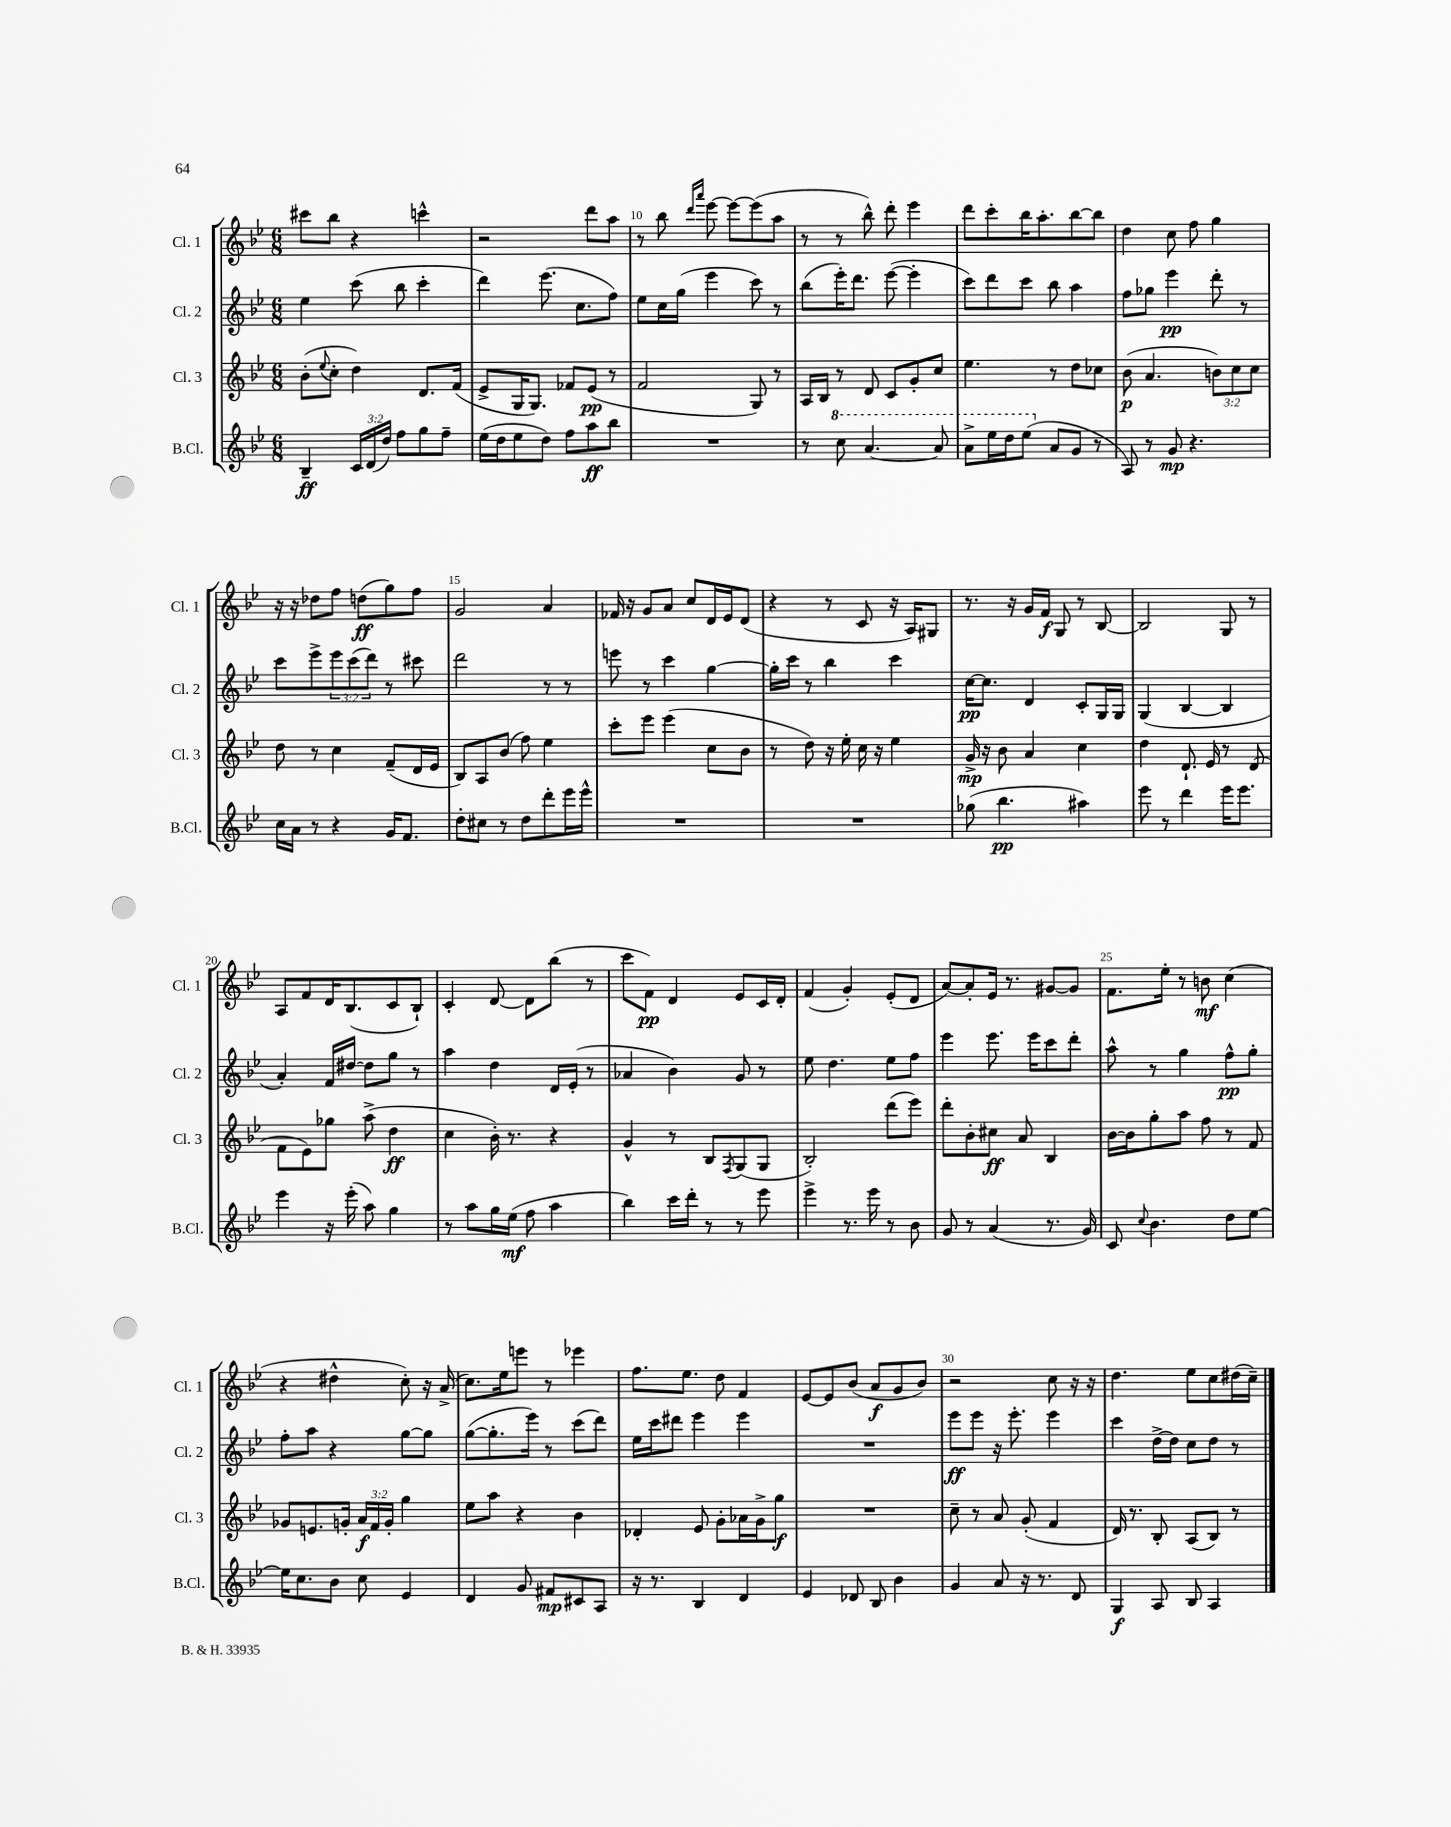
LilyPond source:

<<
\new StaffGroup <<
\new Staff = "s0" \with { instrumentName = "Cl. 1" shortInstrumentName = "Cl. 1" } {
    \clef treble \key bes \major \numericTimeSignature \time 6/8
    cis'''8 bes''8 r4 c'''4-^ |
    r2 d'''8 a''8 |
    r8 bes''8 \grace { d'''16 a'''16 } ees'''8~ ees'''8~ ees'''8( a''8 |
    r8 r8 bes''8-^) d'''8-. ees'''4 |
    d'''8 c'''8-. bes''16 a''8.-. bes''8~ bes''8 |
    d''4 c''8 f''8 g''4 |
    r16 r16 des''8 f''8 d''8\ff( g''8) f''8 |
    g'2 a'4 |
    fes'16 r16 g'8 a'8 c''8 d'16 ees'16 d'8( |
    r4 r8 c'8 r16 a16) gis8 |
    r8. r16 g'16 f'16\f g8 r8 bes8~ |
    bes2 g8 r8 |
    a8 f'8 d'16 bes8.( c'8 bes8-!) |
    c'4-. d'8~ d'8 bes''8( r8 |
    c'''8 f'8\pp) d'4 ees'8 c'16 d'16-. |
    f'4( g'4-.) ees'8-.( d'8 |
    a'8~) a'8-. ees'16 r8. gis'8~ gis'8 |
    f'8. ees''16-. r8 b'8\mf c''4( |
    r4 dis''4-^ c''8-.) r16 a'16->( |
    c''8.) ees''16 e'''8 r8 ees'''4 |
    f''8. ees''8. d''8 f'4 |
    ees'8~ ees'8 bes'8( a'8\f g'8 bes'8) |
    r2 c''8 r16 r16 |
    d''4. ees''8 c''8 dis''16( c''16--) \bar "|." |
}
\new Staff = "s1" \with { instrumentName = "Cl. 2" shortInstrumentName = "Cl. 2" } {
    \clef treble \key bes \major \numericTimeSignature \time 6/8 \override Staff.TupletNumber.text = #tuplet-number::calc-fraction-text
    ees''4 c'''8( bes''8 c'''4-. |
    d'''4) ees'''8.( c''8. f''8) |
    ees''8 c''16 g''16( ees'''4 c'''8) r8 |
    bes''8( ees'''16-.) d'''8. ees'''8~( ees'''4-. |
    c'''8) d'''8 c'''8 bes''8 a''4 |
    f''8 ges''8 ees'''4\pp d'''8-. r8 |
    c'''8 ees'''8-> \tuplet 3/2 { ees'''8 c'''8( d'''8) } r8 cis'''8 |
    d'''2 r8 r8 |
    e'''8 r8 c'''4 g''4~ |
    g''16-. c'''16 r8 bes''4 c'''4 |
    c''16~\pp c''8. d'4 c'8-. g16 g16 |
    g4( bes4~ bes4 |
    a'4-.) f'16 dis''16~ dis''8 g''8 r8 |
    a''4 d''4 d'16 ees'16-.( r8 |
    aes'4 bes'4) g'8 r8 |
    ees''8 d''4. ees''8 f''8 |
    ees'''4 ees'''8. ees'''16 c'''8 d'''8-. |
    a''8-^ r8 g''4 f''8-^\pp g''8-. |
    f''8-. a''8 r4 g''8~ g''8 |
    g''8~( g''8.-. ees'''16) r8 c'''8( d'''8) |
    ees''16 c'''16 dis'''8 ees'''4 ees'''4 |
    R2. |
    ees'''8\ff ees'''8 r16 ees'''8.-. ees'''4 |
    c'''4 d''16~-> d''16 c''8 d''8 r8 \bar "|." |
}
\new Staff = "s2" \with { instrumentName = "Cl. 3" shortInstrumentName = "Cl. 3" } {
    \clef treble \key bes \major \numericTimeSignature \time 6/8 \override Staff.TupletNumber.text = #tuplet-number::calc-fraction-text
    bes'8-.( \appoggiatura { ees''8 } c''8-. d''4) d'8. f'16( |
    ees'8-> g16 g8.) fes'8 ees'8\pp( r8 |
    f'2 g8) r8 |
    a16 bes16 r8 d'8 c'8 g'8-. c''8 |
    ees''4. r8 d''8 ces''8 |
    bes'8\p( a'4. \tuplet 3/2 { b'8) c''8 c''8 } |
    d''8 r8 c''4 f'8--( d'16 ees'16 |
    bes8) a8 bes'8( f''8) ees''4 |
    c'''8-. ees'''8 ees'''4( c''8 bes'8 |
    r8 d''8) r16 ees''16-. c''16 r16 ees''4 |
    g'16->\mp r16 bes'8 a'4 c''4 |
    d''4 d'8.-! ees'16 r8 d'8( |
    f'8 ees'8) ges''8 a''8->( d''4\ff |
    c''4 bes'16-.) r8. r4 |
    g'4-^ r8 bes8 \acciaccatura { f8 } g8( g8 |
    bes2-.) d'''8( ees'''8) |
    d'''8-. bes'8-. cis''8\ff a'8 bes4 |
    bes'16~ bes'16 g''8-. a''8 f''8 r8 f'8 |
    ges'8 e'8. g'16-. \tuplet 3/2 { a'16\f f'16 g'16-. } g''4 |
    ees''8 a''8 r4 bes'4 |
    des'4-. ees'8 g'8-. aes'16 g'16-> g''8\f |
    R2. |
    c''8-- r8 a'8 g'8-.( f'4 |
    d'16) r8. bes8-. a8( bes8) r8 \bar "|." |
}
\new Staff = "s3" \with { instrumentName = "B.Cl." shortInstrumentName = "B.Cl." } {
    \clef treble \key bes \major \numericTimeSignature \time 6/8 \override Staff.TupletNumber.text = #tuplet-number::calc-fraction-text
    bes4--\ff \tuplet 3/2 { c'16 d'16( d''16) } f''8 g''8 f''8-- |
    ees''16( d''16 ees''8 d''8) f''8 a''8\ff bes''8 |
    R2. |
    r8 \ottava #1 c'''8 a''4.~ a''8 |
    a''8-> ees'''16 d'''16 ees'''8( \ottava #0 a'8 g'8 r8 |
    a8) r8 g'8\mp r4. |
    c''16 a'16 r8 r4 g'16 f'8. |
    d''8-. cis''8 r8 d''8 d'''8-. ees'''16 ees'''16-^ |
    R2. |
    R2. |
    ges''8( bes''4.\pp ais''4) |
    ees'''8 r8 d'''4 ees'''16 ees'''8. |
    ees'''4 r16 ees'''16-.( a''8) g''4 |
    r8 a''8 g''16 ees''16\mf( f''8 a''4 |
    bes''4) c'''16 d'''16-. r8 r8 ees'''8 |
    ees'''4-> r8. ees'''16 r8 bes'8 |
    g'8 r8 a'4( r8. g'16) |
    c'8 \appoggiatura { c''8 } bes'4. d''8 ees''8~ |
    ees''16 c''8. bes'8 c''8 ees'4 |
    d'4 g'8 fis'8\mp cis'8 a8 |
    r16 r8. bes4 d'4 |
    ees'4 des'8 bes8 bes'4 |
    g'4 a'8 r16 r8. d'8 |
    g4\f a8 bes8 a4 \bar "|." |
}
>>
>>
\layout { \context { \Score currentBarNumber = #8 \override BarNumber.break-visibility = ##(#f #t #t) barNumberVisibility = #(every-nth-bar-number-visible 5) } }
